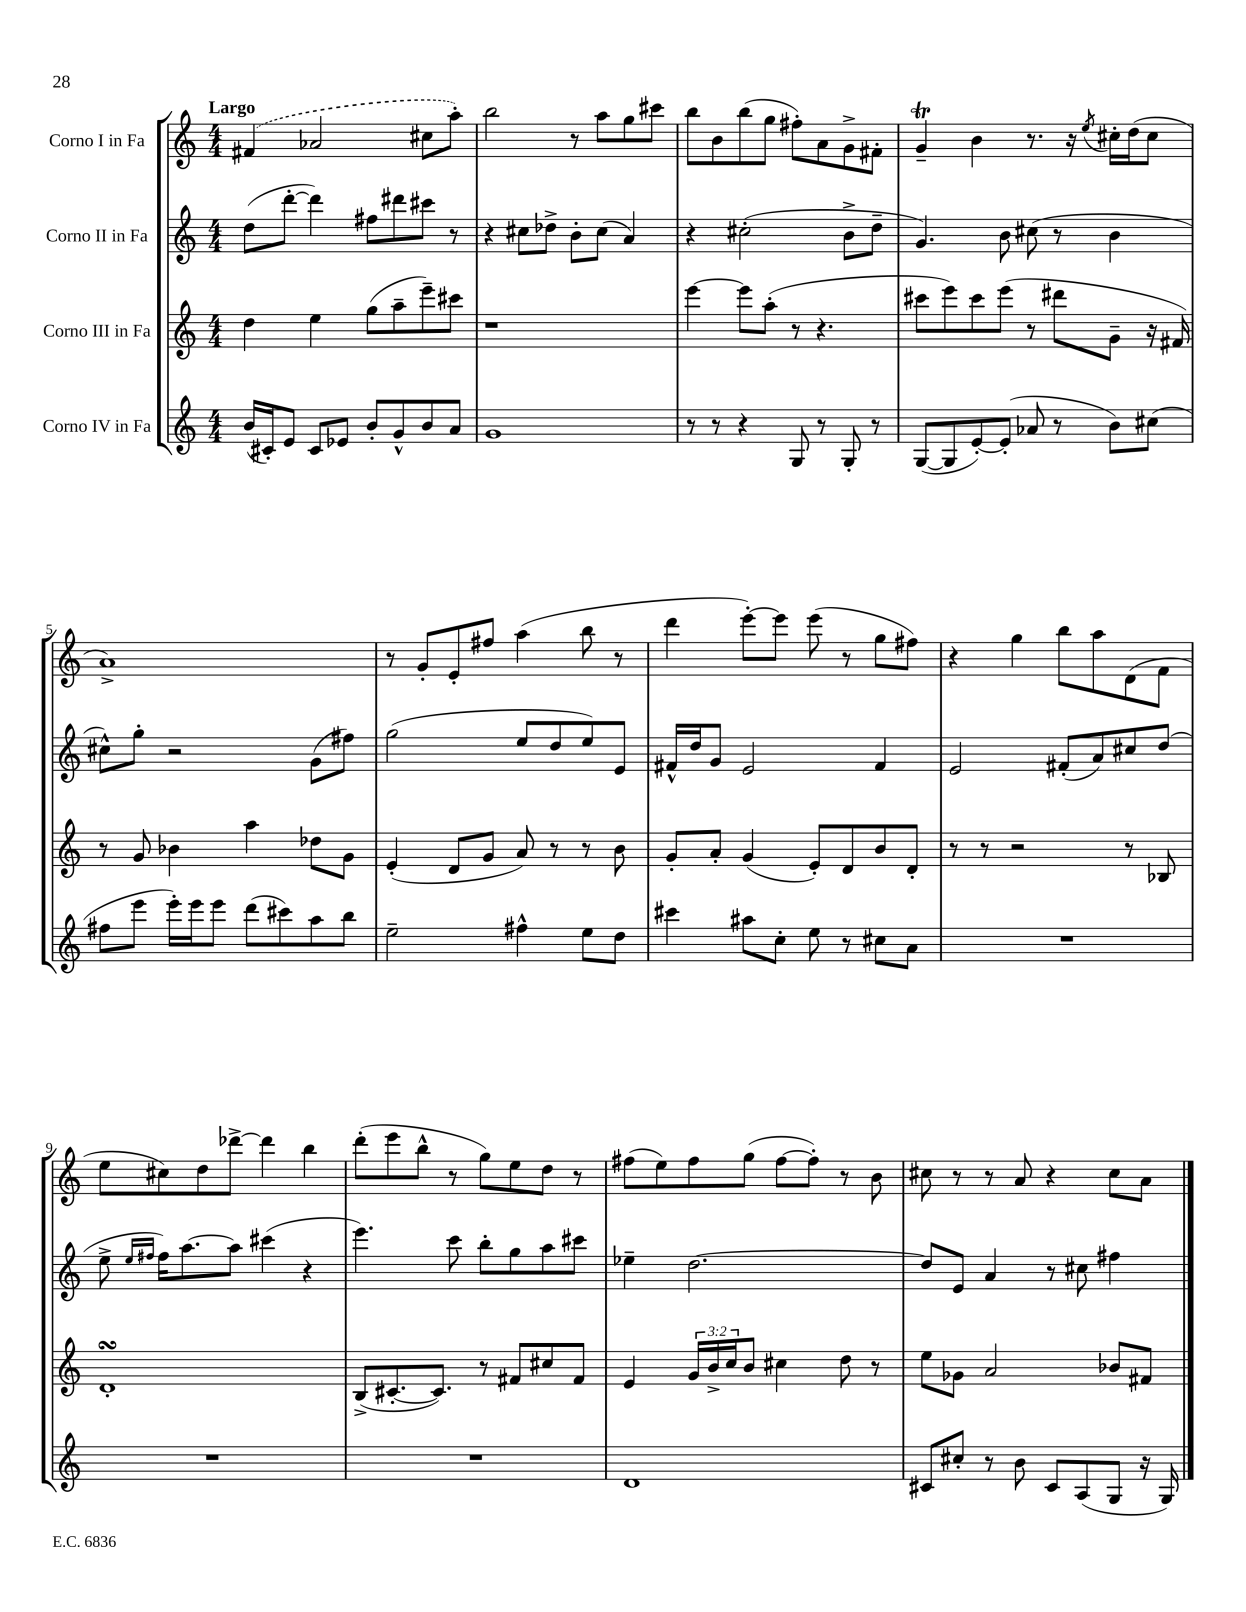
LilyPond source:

<<
\new StaffGroup <<
\new Staff = "s0" \with { instrumentName = "Corno I in Fa" } {
    \clef treble \key c \major \numericTimeSignature \time 4/4 \tempo "Largo"
    \once \slurDashed fis'4( aes'2 cis''8 a''8-.) |
    b''2 r8 a''8 g''8 cis'''8 |
    b''8 b'8 b''8( g''8 fis''8-.) a'8 g'8-> fis'8-. |
    g'4--\trill b'4 r8. r16 \acciaccatura { e''8 } cis''16-. d''16( cis''8 |
    a'1->) |
    r8 g'8-. e'8-. fis''8 a''4( b''8 r8 |
    d'''4 e'''8~-.) e'''8 e'''8( r8 g''8 fis''8) |
    r4 g''4 b''8 a''8 d'8( f'8 |
    e''8 cis''8) d''8 des'''8~-> des'''4 b''4 |
    d'''8-.( e'''8 b''8-^ r8 g''8) e''8 d''8 r8 |
    fis''8( e''8) fis''8 g''8( fis''8~ fis''8-.) r8 b'8 |
    cis''8 r8 r8 a'8 r4 cis''8 a'8 \bar "|." |
}
\new Staff = "s1" \with { instrumentName = "Corno II in Fa" } {
    \clef treble \key c \major \numericTimeSignature \time 4/4
    d''8( d'''8~-. d'''4) fis''8 dis'''8 cis'''8 r8 |
    r4 cis''8 des''8-> b'8-. cis''8( a'4) |
    r4 cis''2-.( b'8-> d''8-- |
    g'4.) b'8 cis''8( r8 b'4 |
    cis''8-^) g''8-. r2 g'8( fis''8) |
    g''2( e''8 d''8 e''8) e'8 |
    fis'16-^ d''16 g'8 e'2 fis'4 |
    e'2 fis'8-.( a'8) cis''8 d''8( |
    e''8-> \grace { e''16 fis''16 } fis''16) a''8.~ a''8 cis'''4( r4 |
    e'''4.) c'''8 b''8-. g''8 a''8 cis'''8 |
    ees''4-- d''2.~ |
    d''8 e'8 a'4 r8 cis''8 fis''4 \bar "|." |
}
\new Staff = "s2" \with { instrumentName = "Corno III in Fa" } {
    \clef treble \key c \major \numericTimeSignature \time 4/4 \override Staff.TupletNumber.text = #tuplet-number::calc-fraction-text
    d''4 e''4 g''8( a''8-- e'''8--) cis'''8 |
    r1 |
    e'''4~ e'''8 a''8-.( r8 r4. |
    cis'''8 e'''8) cis'''8 e'''8( r8 dis'''8 g'8-- r16 fis'16) |
    r8 g'8 bes'4 a''4 des''8 g'8 |
    e'4-.( d'8 g'8 a'8) r8 r8 b'8 |
    g'8-. a'8-. g'4( e'8-.) d'8 b'8 d'8-. |
    r8 r8 r2 r8 bes8 |
    d'1-.\turn |
    b8->( cis'8.~-. cis'8.) r8 fis'8 cis''8 fis'8 |
    e'4 \tuplet 3/2 { g'16 b'16-> c''16 } b'8 cis''4 d''8 r8 |
    e''8 ges'8 a'2 bes'8 fis'8 \bar "|." |
}
\new Staff = "s3" \with { instrumentName = "Corno IV in Fa" } {
    \clef treble \key c \major \numericTimeSignature \time 4/4
    b'16( cis'16-.) e'8 cis'8 ees'8 b'8-. g'8-^ b'8 a'8 |
    g'1 |
    r8 r8 r4 g8 r8 g8-. r8 |
    g8~( g8 e'8~-.) e'8-.( aes'8 r8 b'8) cis''8( |
    fis''8 e'''8 e'''16-.) e'''16 e'''8 d'''8( cis'''8) a''8 b''8 |
    e''2-- fis''4-^ e''8 d''8 |
    cis'''4 ais''8 c''8-. e''8 r8 cis''8 a'8 |
    R1 |
    R1 |
    R1 |
    d'1 |
    cis'8 cis''8-. r8 b'8 cis'8 a8( g8 r16 g16) \bar "|." |
}
>>
>>
